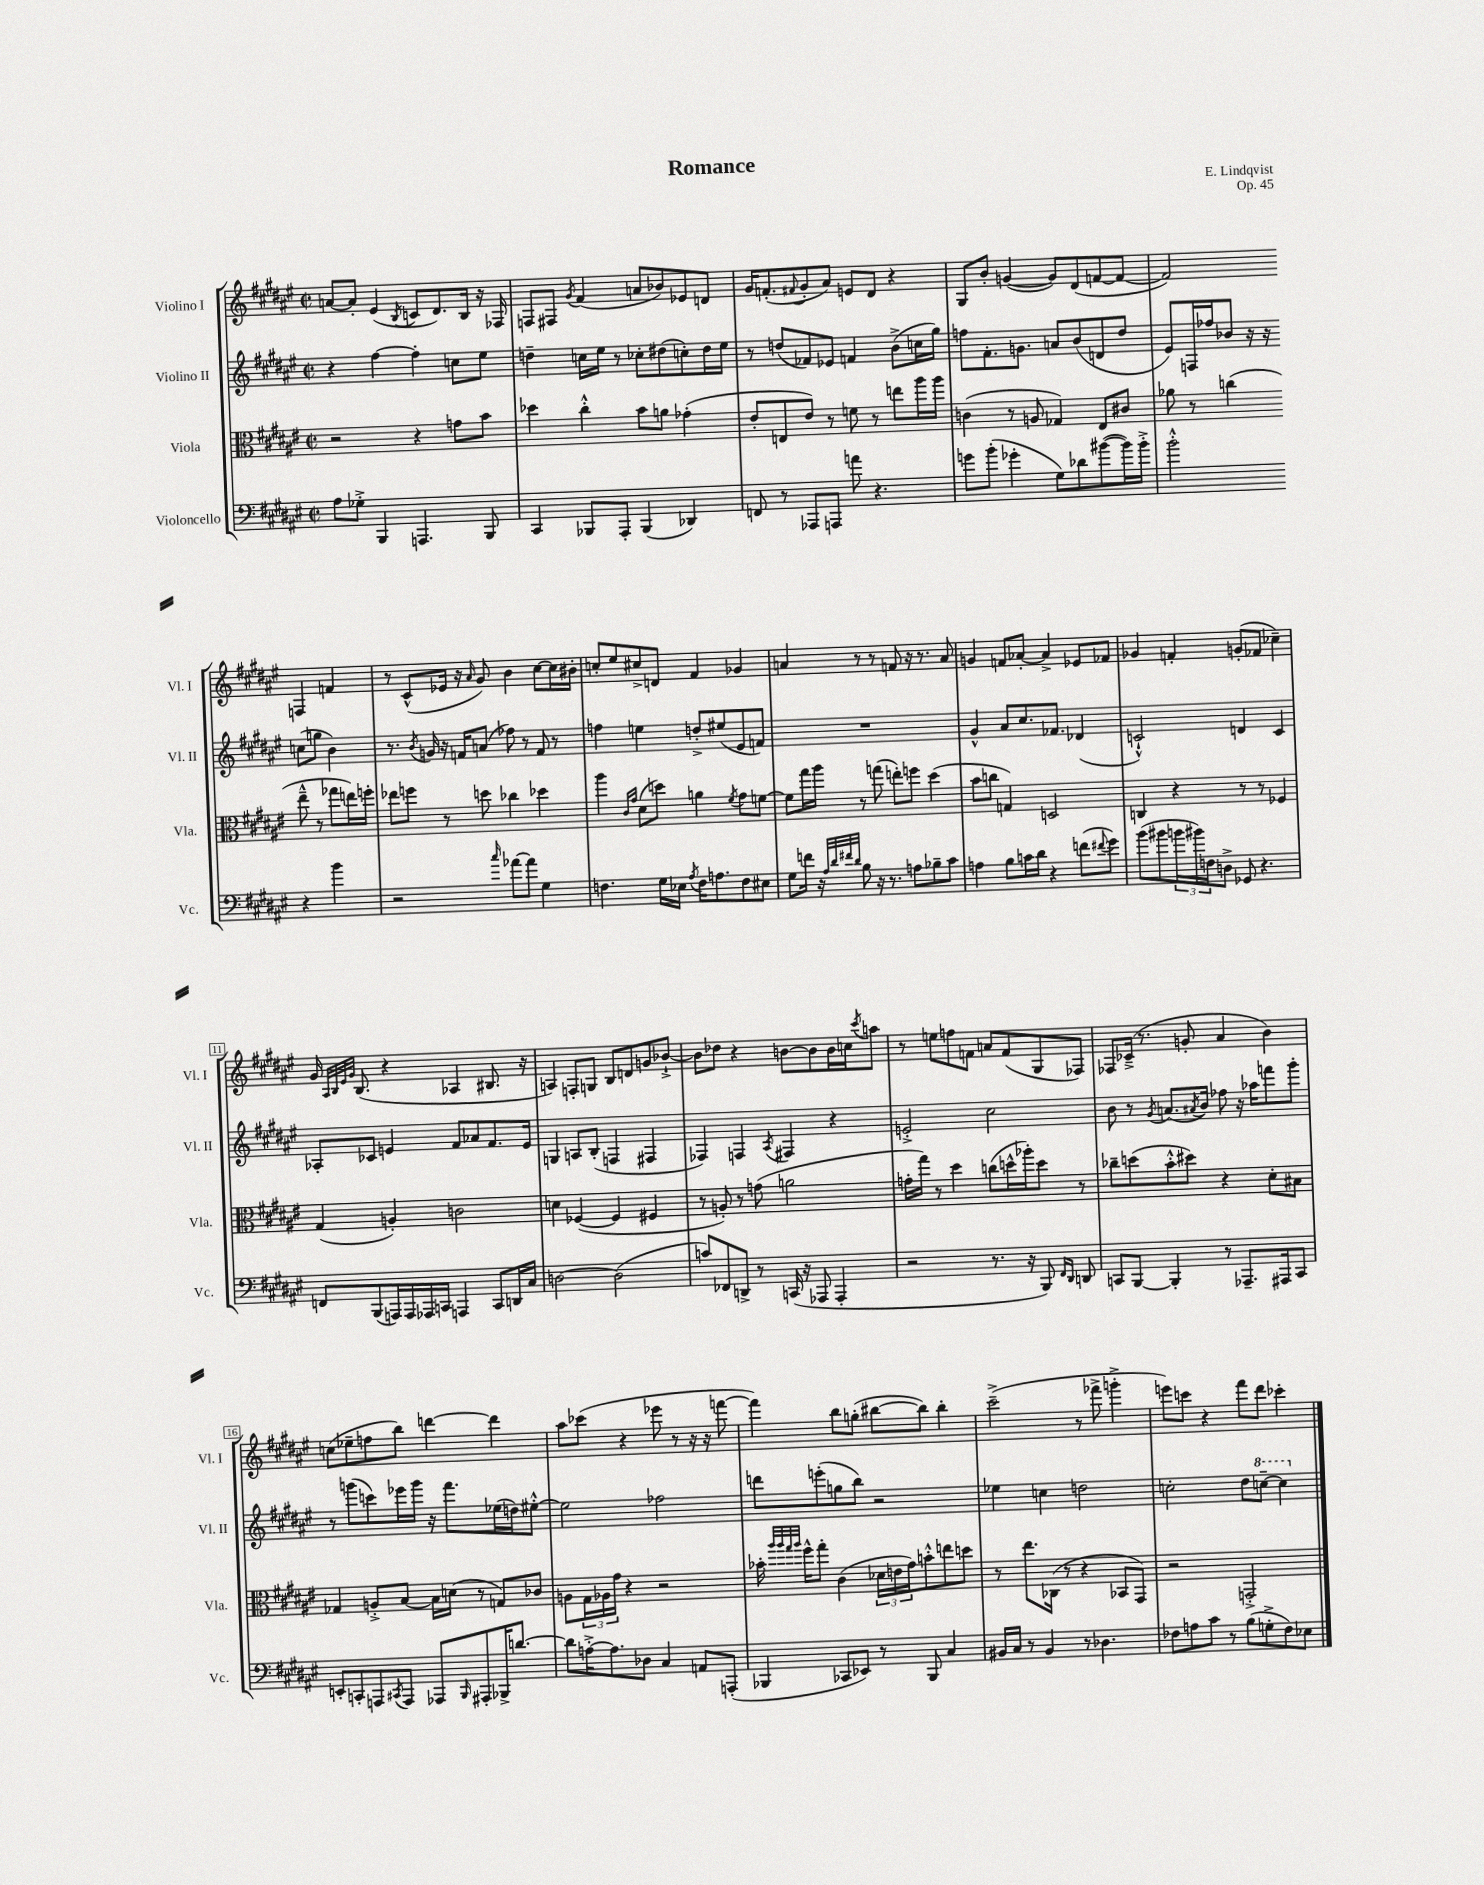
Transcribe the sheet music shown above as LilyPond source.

\header { title = "Romance" composer = "E. Lindqvist" opus = "Op. 45" }
<<
\new StaffGroup <<
\new Staff = "s0" \with { instrumentName = "Violino I" shortInstrumentName = "Vl. I" } {
    \clef treble \key fis \major \defaultTimeSignature \time 2/2
    a'8~ a'8-. eis'4( \acciaccatura { b8 } c'8 dis'8.) b16 r16 fes16 |
    f8 fis8 \acciaccatura { gis'8 } fis'4( a'8 bes'8) ees'8 d'8 |
    gis'16 f'8.-.( \appoggiatura { fis'8 } gis'8-. ais'8) e'8 dis'8 r4 |
    gis8 b'8-. g'4~( g'8) dis'8( f'8~ f'8~ |
    f'2) f4 f'4 |
    r8 cis'8-^( ees'16 r16 \grace { ais'16 } gis'8) b'4 cis''8~ cis''16 bis'16-. |
    c''8-. eis''8 cis''8-> d'8 fis'4 ges'4 |
    a'4 r8 r8 f'8 r16 r8. a'8 |
    g'4 f'8 aes'8~-. aes'4-> ees'8 fes'8 |
    ges'4 f'4-. g'8-.( fes'8 ces''4--) |
    gis'16 \grace { ais32 b32 eis'32 gis'32 } b8.( r4 aes4 bis8. r16 |
    a4) f8-. g8 b8 d'8 g'8 bes'8~-!-> |
    bes'8 des''8 r4 b'8~ b'8 b'16 c''16 \acciaccatura { cis'''8 } a''8 |
    r8 e''8 f''8 f'8 a'8 f'8( gis8 fes8) |
    fes8 ces'16--->( r8. g'8-. ais'4 b'4) |
    c''8( ees''8-- f''8 b''8) d'''4~ d'''4 |
    ais''8 ces'''8( r4 ees'''8 r8 r16 r16 f'''8~ |
    f'''4) b''8 g''8-.( bis''8~ bis''8) bis''4-. |
    cis'''2--->( r8 fes'''8-> g'''4-.-> |
    e'''8) c'''8 r4 fis'''8 dis'''8 ces'''4-. \bar "|." |
}
\new Staff = "s1" \with { instrumentName = "Violino II" shortInstrumentName = "Vl. II" } {
    \clef treble \key fis \major \defaultTimeSignature \time 2/2
    r4 fis''4~ fis''4-. c''8 eis''8 |
    d''4-- c''16 eis''16 r8 ces''8-. dis''8( c''8-.) dis''16 eis''16 |
    r8 d''8( fes'8) ees'8 f'4 b'8->( c''16 gis''16) |
    f''8 fis'8.-. g'8. a'8 b'8( d'8 dis''8 |
    eis'8) f16 fes''16 bes'8 r16 r16 c''8( g''8 bes'4) |
    r8. \acciaccatura { b'8 } g'16 r16 f'16 a'8( fes''8) r8 f'8 r8 |
    f''4 e''4 d''8-.-> eis''8( eis'8 f'8) |
    R1 |
    gis'4-^ ais'8 cis''8. fes'8. des'4( |
    c'2-!-^) d'4 c'4 |
    aes8-. ces'8 e'4 fis'8 aes'8 fis'8. e'16 |
    g4 a8 b8-.( f4 fis4 |
    fes4) f4 \acciaccatura { ais8 } fis4 r4 |
    e'2-.-> cis''2 |
    b'8 r8 \acciaccatura { gis'8 } a'8.( \acciaccatura { ais'8 } b'16) fes''8 r16 aes''16 f'''8 gis'''8-. |
    r8 g'''8( c'''8) ees'''16 g'''16 r16 fis'''8. ees''16( d''16) eis''8~-.-^ |
    eis''2 fes''2 |
    d'''8 e'''8-.( g''8 b''8) r2 |
    ees''4 c''4 d''2 |
    c''2-. dis''8 \ottava #1 c'''8~-- c'''4 \ottava #0 \bar "|." |
}
\new Staff = "s2" \with { instrumentName = "Viola" shortInstrumentName = "Vla." } {
    \clef alto \key fis \major \defaultTimeSignature \time 2/2
    r2 r4 g'8 b'8 |
    des''4 cis''4-.-^ b'8 a'8 ges'4-.( |
    eis'8-. e8 eis'8) r8 f'8 r8 e''8 ais''16 ais''16 |
    c'4( r8 a8 ges4) eis8 cis'8 |
    aes'8 r8 c''4( eis''8---^ r8 ges''8 e''16) f''16-. |
    ees''8 f''8 r8 d''8 ces''4 des''4 |
    ais''4 \grace { cis'16 gis'16 } dis'8( d''8) a'4 \acciaccatura { fis'8 } gis'8 f'8~ |
    f'8 gis''16 ais''16 r8 g''8( e''8-.) f''8 dis''4( |
    b'8 c''8 g4) d2 |
    c4 r4 r8 r8 fes4 |
    gis4( a4-.) c'2 |
    d'4 fes4~( fes4 fis4 |
    r8 a8-.) r8 g'8( a'2 |
    g'16-. gis''16) r8 dis''4 c''8( d''16-^ aes''16-.) d''8 r8 |
    ces''8-- d''8( b'8-.-^ dis''8) r4 dis'8-. bis8 |
    ges4 a8-.-> b8~ b16 d'16( r8 g8) ces'8 |
    a8 \tuplet 3/2 { gis16 aes16 gis'16 } r4 r2 |
    bes'16-. \grace { ais''32 ais''32 gis''32 ais''32 } fis''16-^ gis''8-. cis'4( \tuplet 3/2 { des'16 e'16 gis'16) } b'8-.-^ e''8 d''8 |
    r8 eis''8. ces16( r8 r4 bes,8 gis,8) |
    r2 g,2-.-> \bar "|." |
}
\new Staff = "s3" \with { instrumentName = "Violoncello" shortInstrumentName = "Vc." } {
    \clef bass \key fis \major \defaultTimeSignature \time 2/2
    ais8 ges8-.-> b,,4 a,,4. b,,8 |
    cis,4 bes,,8 ais,,8-. bes,,4( des,4) |
    f,8 r8 aes,,8 a,,8 a'8 r4. |
    g'8 b'8-.( ges'4-. gis8) des'8 bis'8~( bis'16) bis'16-.-> |
    b'2-.-^ r4 b'4 |
    r2 \grace { cis''16 } aes'8~ aes'8 gis4 |
    f4. gis16 ees16 \acciaccatura { ais8 } f16 a8. f8 eis8 |
    gis8 f'16 r16 \grace { ais32 dis'32 fis'32 dis'32 } b8 r16 r8. a8 bes8-- cis'8 |
    a4 b8 c'16 dis'16 r4 f'8( \appoggiatura { fis'8 } gis'8) |
    b'8( bis'8 \tuplet 3/2 { b'16 bis'16) f16 } d8-> ges,8 r4. |
    f,8 b,,8( a,,16) a,,16 aes,,16 c,16 a,,4 c,8 d,16 cis16 |
    d2~ d2( |
    c'8) fes,8 d,8-> r8 c,16( r16 aes,,8 aes,,4-. |
    r2 r8. r16 b,,8) \grace { fis,16 dis,16 } d,8 |
    c,8 b,,8~ b,,4-. r8 aes,,8.-- ais,,16 c,8 |
    e,8-. c,8-. a,,8 \acciaccatura { cis,8 } a,,8 aes,,8 \grace { b,,16 } ais,,8-. bes,,16-> d'8.~ |
    d'8 a16~-.-> a8. des8 cis4 a,8 a,,8-.( |
    bes,,4 ces,8 ees,8) r8 bes,,8 cis4 |
    bis,16 cis16 r8 bis,4 r8 des4. |
    fes8 a8 cis'8 r8 b8( g8-.-> fes8) ees8 \bar "|." |
}
>>
>>
\layout { \context { \Score \override BarNumber.stencil = #(make-stencil-boxer 0.1 0.3 ly:text-interface::print) } }
